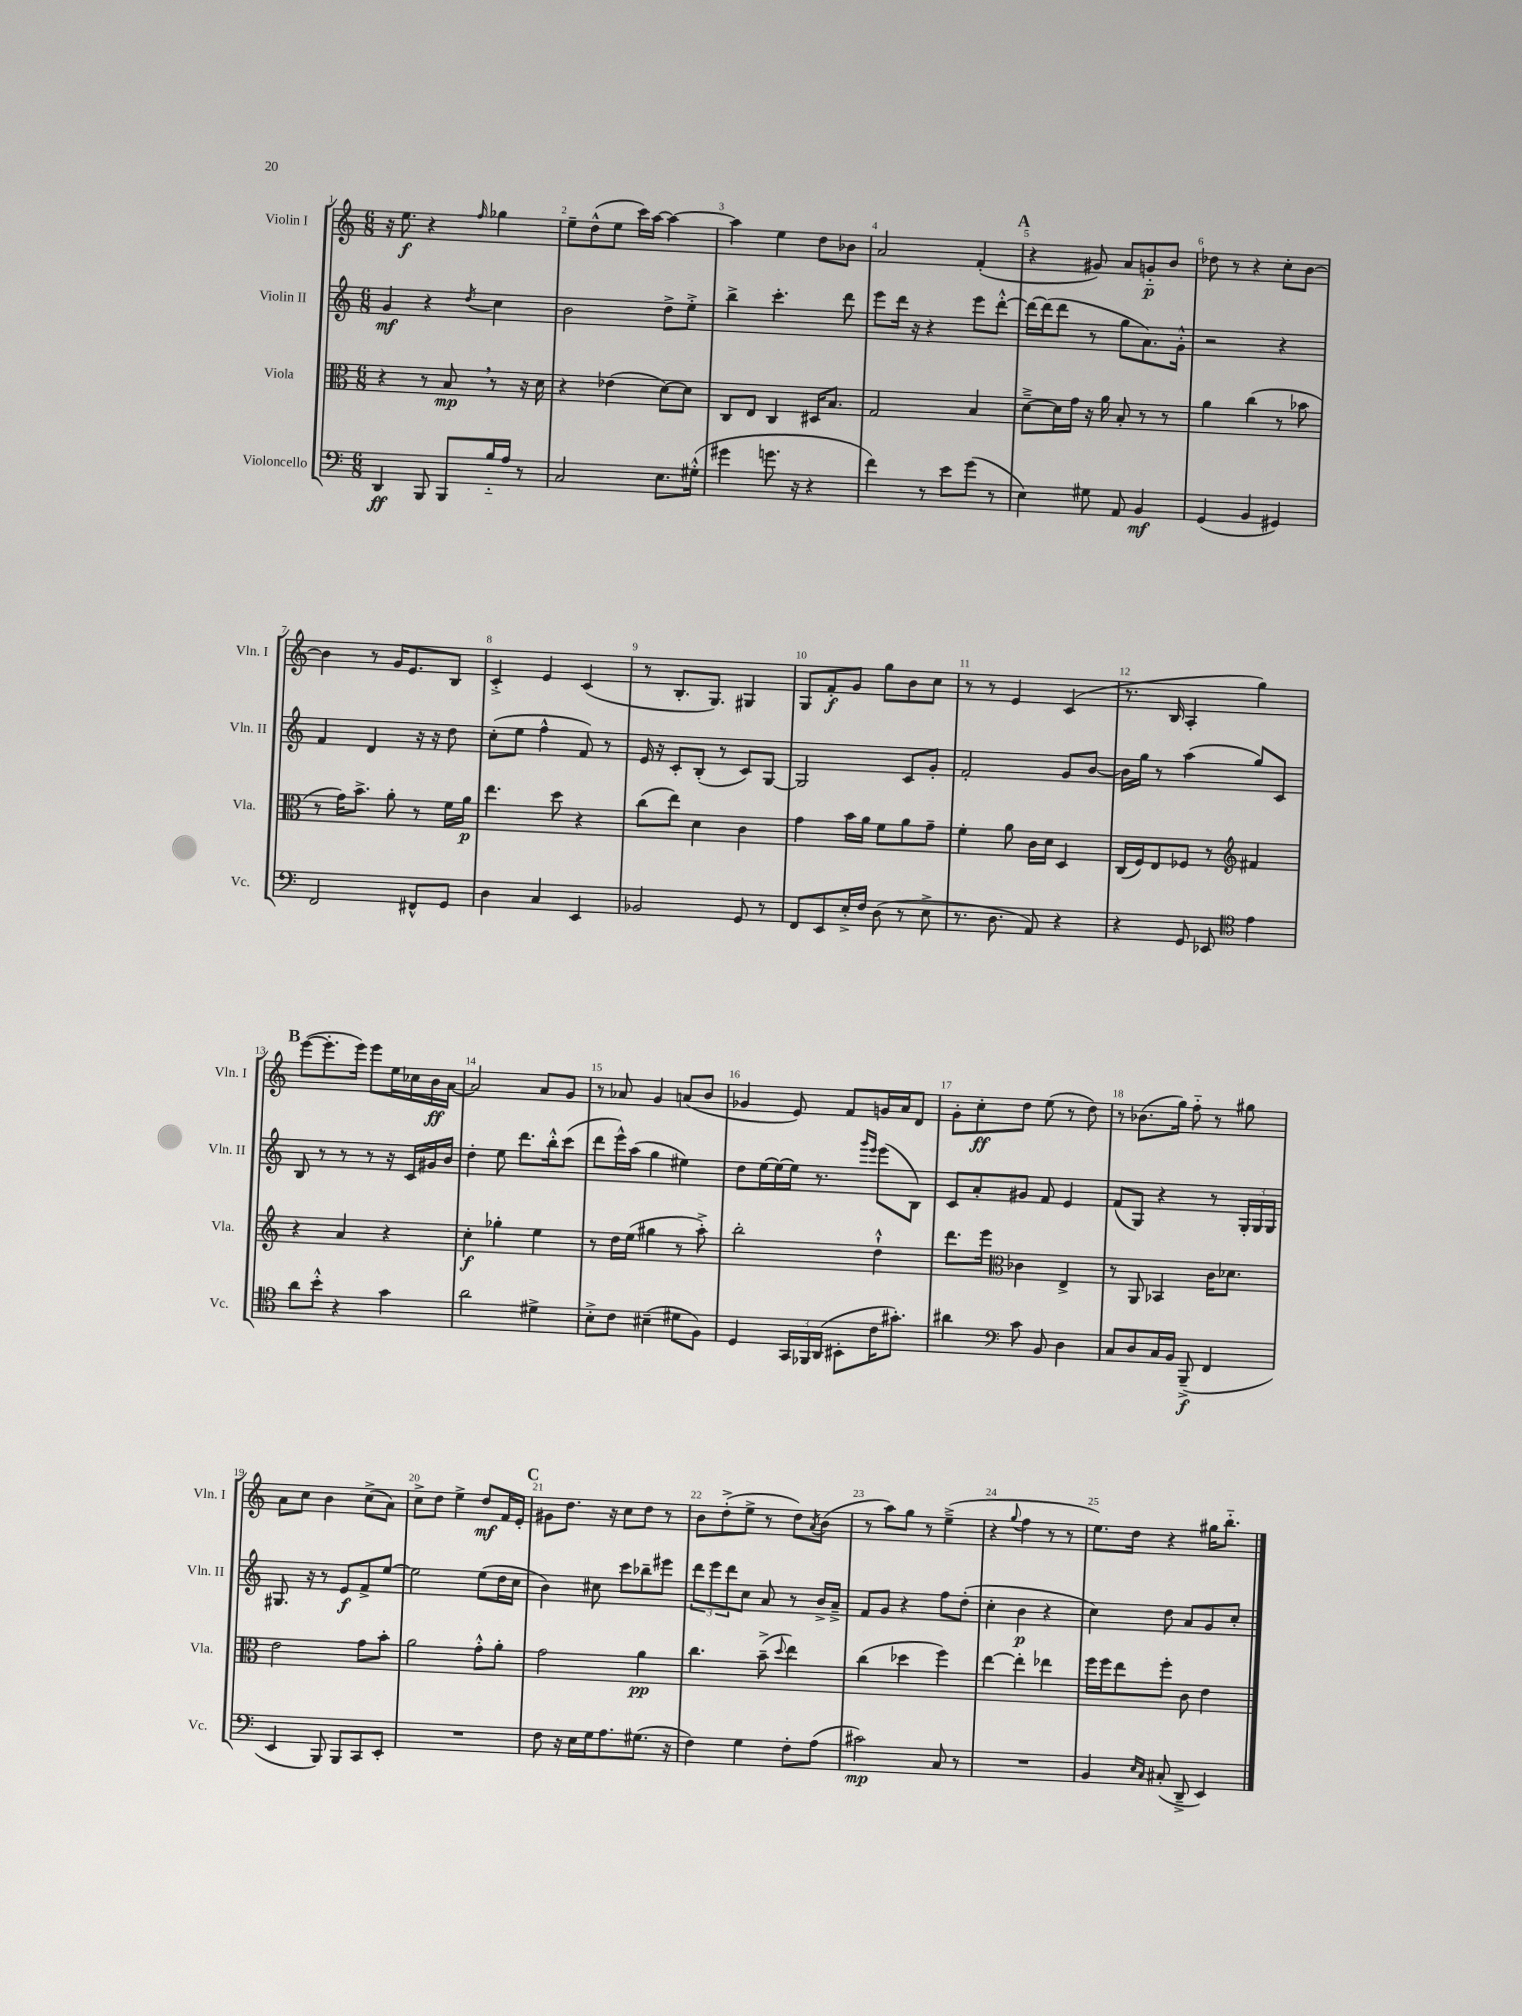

**kern	**kern	**kern	**kern
*staff4	*staff3	*staff2	*staff1
*clefF4	*clefC3	*clefG2	*clefG2
*k[]	*k[]	*k[]	*k[]
*M6/8	*M6/8	*M6/8	*M6/8
4DD/	4r	4g/	16r
.	.	.	8.ee\
8BBB/	8r	4r	4r
8BBB/L	8B/	.	.
.	.	8qdd/	16qqff/
16B'~/L	8r	4cc\	4gg-\
16A/JJ	.	.	.
8r	16r	.	.
.	16d\	.	.
=	=	=	=
2C/	4r	2b\	8ee~\L
.	.	.	(8dd^^\
.	(4e-\	.	8ee\J
.	.	.	16ccc\LL)
.	.	.	[16aa\JJ
8.E\L	[8d\L)	8dd^\L	4aa\_
.	8d\]J	8ee'^\J	.
(16G#'^^\Jk	.	.	.
=	=	=	=
4g#\	8C/L	4bb^\	4aa\]
.	8E/J	.	.
8.g\	4C/	4.ccc'\	4ee\
16r	.	.	.
4r	16D#/LK	.	8dd\L
.	8.B/J	.	.
.	.	8ddd\	8b-\J
=	=	=	=
4f\)	2G/	8eee\L	2a/
.	.	16ddd\Jk	.
.	.	16r	.
8r	.	4r	.
8e\L	.	.	.
(8g\J	4B/	8eee\L	(4f'/
8r	.	[8ddd'^^\J	.
=	=	=	=
4E\)	[8d~^\L	16ddd\_LL	4r
.	.	(16ddd\]J	.
.	16d\]L	8ddd\J	.
.	16g\JJ	.	.
8G#\	16r	8r	8g#/)
.	16a\	.	.
8AA/	8B'/	8gg\L	8a/L
4BB/	8r	8.a\)	8g'~/
.	8r	.	8b/J
.	.	16g'^^\Jk	.
=	=	=	=
(4GG/	4a\	2r	8dd-\
.	.	.	8r
4BB/	(4cc\	.	4r
4GG#/)	8r	4r	8cc'\L
.	8b-\	.	[8b\J
=	=	=	=
2FF/	8r	4f/	4b\]
.	16g\LK)	.	.
.	8.b^\J	.	.
.	.	4d/	8r
.	8a'\	.	16g/LK
.	.	.	8.e/
8FF#^^/L	8r	16r	.
.	.	16r	.
8GG/J	16f\LL	8dd\	8B/J
.	16a\JJ	.	.
=	=	=	=
4D\	4.ee\	(8cc'\L	4c'^/
.	.	8ee\J	.
4C/	.	4ff^^\	4e/
.	8dd\	.	.
4EE/	4r	8f/)	(4c/
.	.	8r	.
=	=	=	=
2BB-/	(8cc\L	16e/	8r
.	.	16r	.
.	8ee\J)	8c'/L	8.B'/L
.	4d\	(8B'/J	.
.	.	.	8.G/J)
.	.	8r	.
8GG/	4c\	8c/L)	4G#/
8r	.	[8G/J	.
=	=	=	=
8FF/L	4g\	2G/]	8G/L
8EE/	.	.	8f'/
16E'^/L	16b\LL	.	8g/J
16F/JJ	16a\JJ	.	.
(8D\	8f\L	.	8gg\L
8r	8a\	8c/L	8b\
8E^\	8g~\J	8g'/J	8cc\J
=	=	=	=
8.r	4f'\	2f'/	8r
.	.	.	8r
8.D\	.	.	.
.	8a\	.	4e/
8AA/)	16c\LL	.	.
.	16d\JJ	.	.
4r	4D/	8g/L	(4c/
.	.	[8b/J	.
=	=	=	=
4r	(16C/LL	16b\]LL	8.r
.	16F/J)	16gg\JJ	.
.	8E/	8r	.
.	.	.	16B/
8GG/	8F-/J	(4aa\	4A'/
8EE-/	8r	.	.
*clefC4	*clefG2	*	*
4e\	4f#/	8gg/L)	4gg\)
.	.	8c/J	.
=	=	=	=
8a\L	4r	8B/	([8eee\L
8b'^^\J	.	8r	8.eee'\]
4r	4a/	8r	.
.	.	.	16eee\Jk)
.	.	8r	8eee\L
4g\	4r	16r	16ee\L
.	.	16c/LL	16cc-\
.	.	16g#/	16b\
.	.	16b/JJ	[16a\JJ
=	=	=	=
2a\	4cc'\	4dd'\	2a/]
.	4gg-'\	8ee\	.
.	.	8.ddd\L	.
4d#^\	4ee\	.	8a/L
.	.	16bb'^^\k	.
.	.	(8ccc\J	8g/J
=	=	=	=
8B'^\L	8r	8ddd\L	8r
8c\J	16dd\LL	16eee^^\L)	8a-/
.	(16ee\JJ	(16aa\JJ	.
(4B#~\	4gg#\	4gg\	4g/
8d#\L	8r	4ee#\)	(8a/L
8F\J)	8aa'^\)	.	8b/J
=	=	=	=
4D/	2bb'\	8dd\L	4g-/
.	.	[16ee\L	.
.	.	16ee\_	.
24GG/LL	.	16ee\]JJ	8e/)
24FF-/	.	.	.
.	.	8.r	.
(24AA/JJ	.	.	.
8BB#'\L	.	.	8f/L
.	.	16qqggg/LL	.
.	.	16qqeee/JJ	.
16c\K	4dd`^^\	(8eee\L	16g/L
8.g#'\J)	.	.	16a/J
.	.	8B\J)	8d/J
=	=	=	=
4a#\	8.ddd\L	8c/L	8g'\L
.	.	8a'/	8cc'\
.	16eee\Jk	.	.
*clefF4	*clefC3	*	*
8c\	4c-\	8g#/J	8dd\J
8BB/	.	8f/	(8ee\
4D\	4E^/	4e/	8r
.	.	.	8dd\)
=	=	=	=
8C/L	8r	(8f/L	8r
8D/	8AA/	8G/J)	(8.b-\L
16C/L	4BB-/	4r	.
16BB/JJ	.	.	16gg\Jk)
(8BBB~^/	.	.	8ff'~\
4FF/	16c\LK	8r	8r
.	8.d-\J	.	.
.	.	24G'/LL	8gg#\
.	.	24G/	.
.	.	24G/JJ	.
=	=	=	=
4EE/	2e\	8.G#/	8a\L
.	.	.	8cc\J
.	.	16r	.
8BBB/)	.	8r	4b\
8BBB/L	.	8e/L	.
8CC/	8g\L	8f^/	(8cc^\L
8EE'/J	8b'\J	[8ee/J	8a\J)
=	=	=	=
2.r	2a\	2ee\]	8cc^\L
.	.	.	8dd\J
.	.	.	4ee^\
.	8g'^^\L	(8ee\L	8dd/L
.	8a'\J	16dd\L	16f/L
.	.	16cc\JJ	16e'/JJ
=	=	=	=
8F\	2g\	4b\)	8g#\L
16r	.	.	8.dd\J
16E\LL	.	.	.
16G\J	.	8cc#\	.
8.A\	.	.	16r
.	.	8ccc\L	8cc\L
(8.G#\J	4a\	8bb-~\	8dd\J
.	.	8eee#\J	8r
16r	.	.	.
=	=	=	=
4F\)	4.cc\	12ddd\L	8b\L
.	.	12eee\	.
.	.	.	(8dd'^\
.	.	12ddd\	.
4G\	.	8cc\J	8ee^\J
.	(8b~^\	8a/	8r
.	8qqdd/	.	.
8F'\L	4ee\)	8r	8dd\L)
.	.	.	8qa/
(8A\J	.	16b^/LL	(8b\J
.	.	16a~^/JJ	.
=	=	=	=
2c#\)	(4cc\	8f/L	8r
.	.	8g/J	8aa\L)
.	4dd-\	4r	8gg\J
.	.	.	8r
8C/	4ff\)	8ff\L	(4ee~^\
8r	.	(8dd'\J	.
=	=	=	=
2.r	[4ee\	4cc'\	4r
.	.	.	8qqgg/
.	4ee'\]	4b\	4ff\
.	4ee-\	4r	8r
.	.	.	8r
=	=	=	=
4BB/	16ff\LL	4cc\)	8.ee\L)
.	16ff\J	.	.
.	8ee\	.	.
.	.	.	16dd\Jk
16qqE/LL	.	.	.
16qqC/JJ	.	.	.
(8C#'/	8ff'\J	8dd\	4r
8DD~^/	8c\	8a/L	.
4EE/)	4e\	8g/	16gg#\LK
.	.	.	8.bb'~\J
.	.	8cc'/J	.
==	==	==	==
*-	*-	*-	*-
